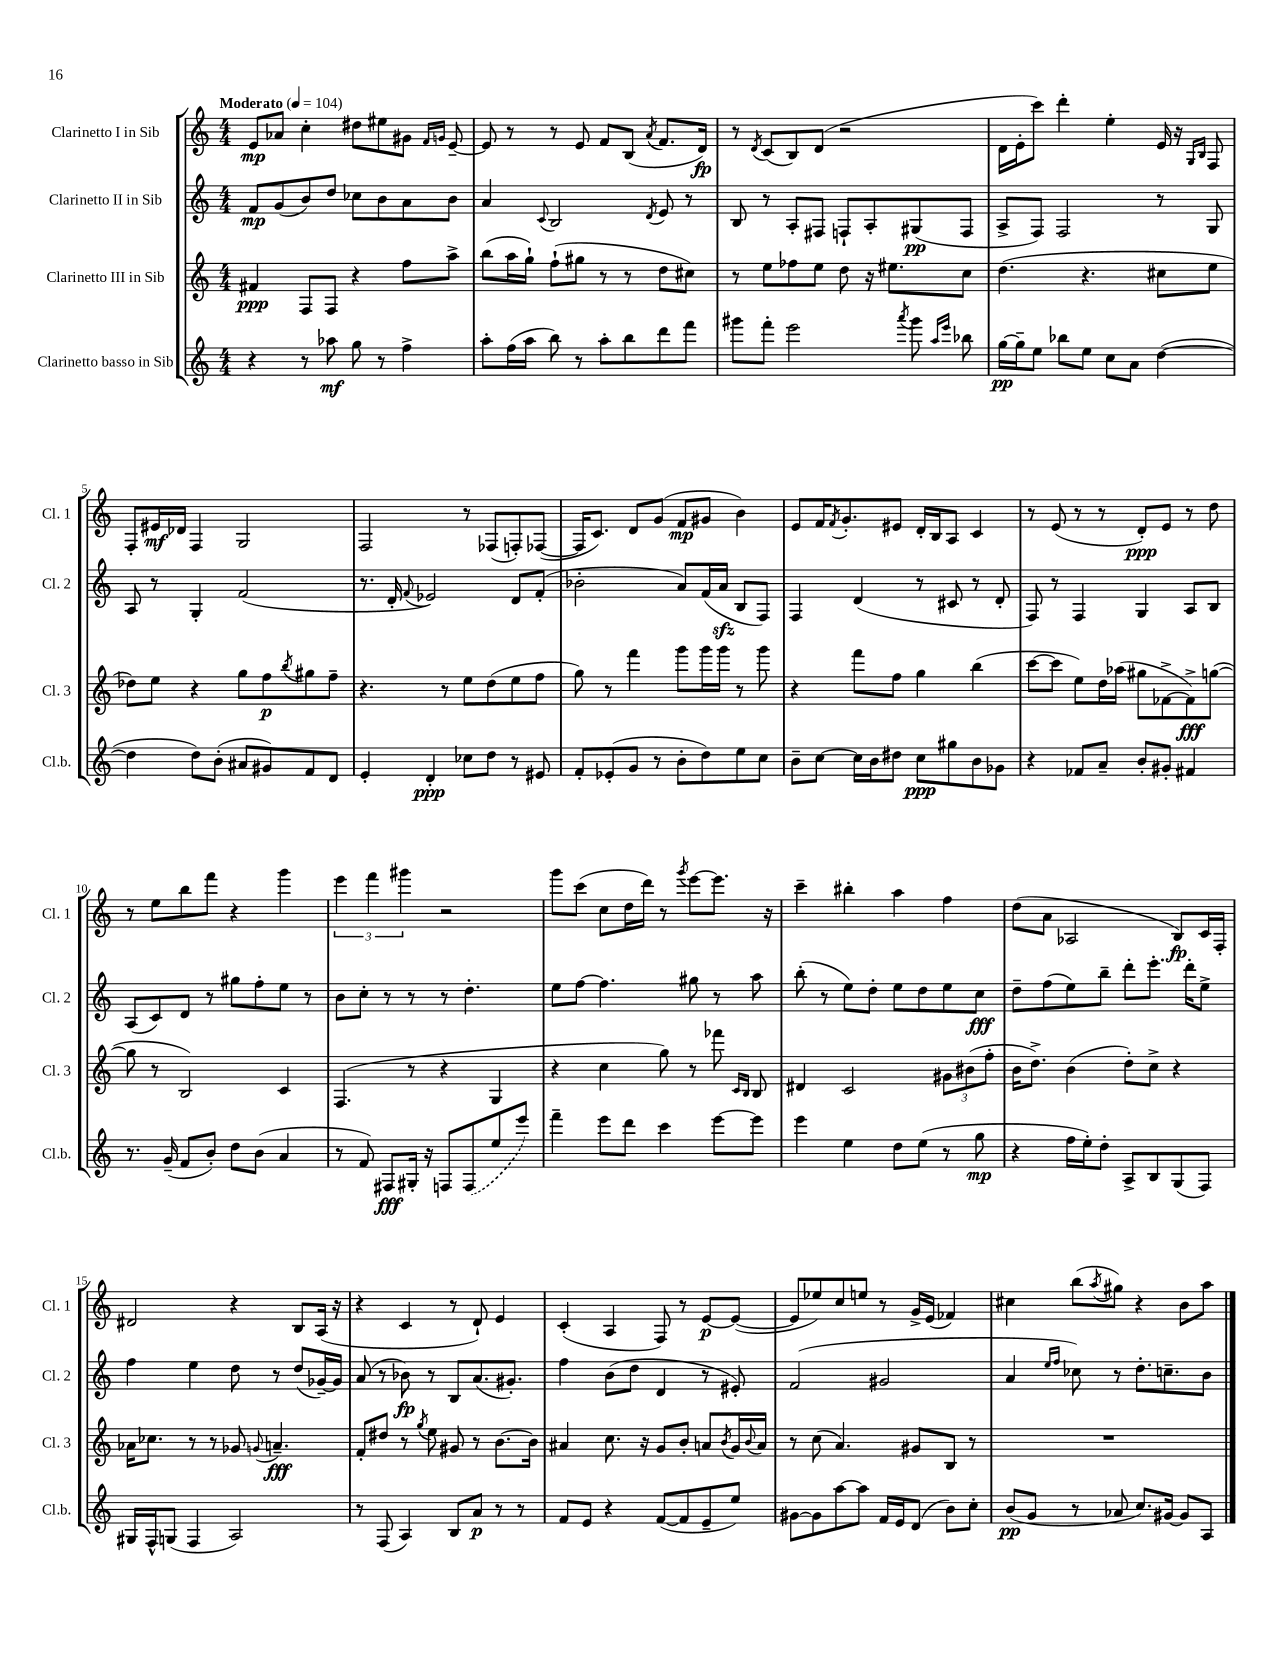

**kern	**kern	**kern	**kern
*staff4	*staff3	*staff2	*staff1
*clefG2	*clefG2	*clefG2	*clefG2
*k[]	*k[]	*k[]	*k[]
*M4/4	*M4/4	*M4/4	*M4/4
*MM104	*MM104	*MM104	*MM104
4r	4f#/	8f/L	8e/L
.	.	(8g/	8a-/J
8r	8F/L	8b/)	4cc'\
8aa-\	8F/J	8dd/J	.
8gg\	4r	8cc-\L	8dd#\L
8r	.	8b\	8ee#\
4ff^\	8ff\L	8a\	8g#\J
.	.	.	16qqf/LL
.	.	.	16qqg/JJ
.	8aa^\J	8b\J	[8e~/
=	=	=	=
8aa'\L	(8bb\L	4a/	8e/]
(16ff\L	16aa\L	.	8r
16aa\JJ	16gg`\JJ)	.	.
.	.	8qqc/	.
8bb\)	(8ff`\L	2B/	8r
8r	8gg#\J	.	8e/
8aa'\L	8r	.	8f/L
8bb\	8r	.	(8B/J
.	.	8qd/	8qa/
8ddd\	8dd\L	8e/	8.f/L
8fff\J	8cc#\J)	8r	.
.	.	.	16d/Jk)
=	=	=	=
8ggg#\L	8r	8B/	8r
.	.	.	8qd/
8fff'\J	8ee\L	8r	(8c/L
2eee\	8ff-\	8A'/L	8B/)
.	8ee\J	8F#/J	(8d/J
.	8dd\	8F`/L	2r
.	16r	8A'/	.
.	8.ee#\L	.	.
8qaaa/	.	.	.
8ggg#\	.	(8G#/	.
16qqaa/LL	.	.	.
16qqeee/JJ	.	.	.
8bb-\	8cc\J	8F/J	.
=	=	=	=
[16gg\LL	(4.dd\	8A^/L	16d\LL
16gg~\]J	.	.	16e'\J
8ee\J	.	8F/J)	8ccc\J)
8bb-\L	.	2F/	4ddd'\
8ee\J	4.r	.	.
8cc\L	.	.	4ee'\
8a\J	.	.	.
([4dd\	8cc#\L	8r	16e/
.	.	.	16r
.	.	.	16qqG/LL
.	.	.	16qqB/JJ
.	8ee\J	8G/	8F/
=	=	=	=
4dd\]	8dd-\L)	8A/	8F'/L
.	8ee\J	8r	16e#/L
.	.	.	16d-/JJ
8dd\L)	4r	4G'/	4F/
(8b'\J	.	.	.
8a#/L	8gg\L	(2f/	2G/
8g#/)	8ff\	.	.
.	8qbb/	.	.
8f/	8gg#\	.	.
8d/J	8ff~\J	.	.
=	=	=	=
4e'/	4.r	8.r	2F/
.	.	16d'/	.
.	.	8qqf/	.
4d'/	.	2e-/)	.
.	8r	.	.
8cc-\L	8ee\L	.	8r
8dd\J	(8dd\	.	(8F-/L
8r	8ee\	8d/L	8F'/)
8e#/	8ff\J	(8f'/J	([8F-/J
=	=	=	=
8f'/L	8gg\)	2b-'\	16F-/]LK
.	.	.	8.c/J)
(8e-'/	8r	.	.
8g/J	4fff\	.	8d/L
8r	.	.	(8g/J
8b'\L	8ggg\L	8a/L)	8f/L
8dd\)	16ggg\L	(16f/L	8g#/J
.	16ggg\JJ	16a/JJ	.
8ee\	8r	8B/L	4b\)
8cc\J	8ggg\	8F/J)	.
=	=	=	=
8b~\L	4r	4F/	8e/L
[8cc\J	.	.	16f/K
.	.	.	8qf/
.	.	.	8.g'/
16cc\]LL	8fff\L	(4d/	.
16b\J	.	.	.
8dd#\J	8ff\J	.	8e#/J
8cc\L	4gg\	8r	16d'/LL
.	.	.	16B/J
8gg#\	.	8c#/	8A/J
8b\	(4bb\	8r	4c/
8g-\J	.	8d'/	.
=	=	=	=
4r	[8ccc\L	8F/)	8r
.	8ccc\]J	8r	(8e/
8f-/L	8ee\L)	4F/	8r
8a~/J	16dd\L	.	8r
.	(16aa-\JJ	.	.
8b'/L	8gg#\L	4G/	8d'/L)
8g#'/J	[8f-^\	.	8e/J
4f#/	8f-^\])	8A/L	8r
.	([8gg\J	8B/J	8dd\
=	=	=	=
8.r	8gg\]	(8A/L	8r
.	8r	8c/)	8ee\L
(16g~/	.	.	.
8f/L	2B/)	8d/J	8bb\
8b'/J)	.	8r	8fff\J
8dd\L	.	8gg#\L	4r
(8b\J	.	8ff'\	.
4a/	4c/	8ee\J	4ggg\
.	.	8r	.
=	=	=	=
8r	(4.F/	8b\L	6eee\
8f/)	.	8cc'\J	.
.	.	.	6fff\
8F#/L	.	8r	.
.	.	.	6ggg#\
16G#'/Jk	8r	8r	.
16r	.	.	.
8F/L	4r	8r	2r
(8F/	.	4.dd'\	.
8ee/	4G/	.	.
8eee/J)	.	.	.
=	=	=	=
4fff~\	4r	8ee\L	8ggg\L
.	.	[8ff\J	(8ccc\J
8eee\L	4cc\	4.ff\]	8cc\L
8ddd\J	.	.	16dd\L
.	.	.	16ddd\JJ)
4ccc\	8gg\)	.	8r
.	.	.	8qggg/
.	8r	8gg#\	[8eee\L
[8eee\L	8fff-\	8r	8.eee\]J
.	16qqc/LL	.	.
.	16qqB/JJ	.	.
8eee\]J	8B/	8aa\	.
.	.	.	16r
=	=	=	=
4eee\	4d#/	(8bb'\	4ccc~\
.	.	8r	.
4ee\	2c/	8ee\L)	4bb#'\
.	.	8dd'\J	.
8dd\L	.	8ee\L	4aa\
(8ee\J	.	8dd\	.
8r	12g#\L	8ee\	4ff\
.	(12b#\	.	.
8gg\	.	8cc\J	.
.	12ff'\J	.	.
=	=	=	=
4r	16b\LK	8dd~\L	(8dd\L
.	8.dd^\J)	.	.
.	.	(8ff\	8a\J
16ff\LL	(4b\	8ee\)	2A-/
16ee'\J)	.	.	.
8dd'\J	.	8bb~\J	.
8A^/L	8dd'\L)	8ddd'\L	.
8B/	8cc^\J	8.eee'\J	.
(8G/	4r	.	8B/L)
.	.	16ddd'\LK	.
8F/J)	.	8ee^\J	16c/L
.	.	.	16F'/JJ
=	=	=	=
16G#/LL	16a-\LK	4ff\	2d#/
16F^^/J	8.cc-\J	.	.
(8G/J	.	.	.
4F/	8r	4ee\	.
.	8r	.	.
2A/)	8g-/	8dd\	4r
.	8qqg/	.	.
.	4.a~/	8r	.
.	.	(8dd/L	8B/L
.	.	[16g-~/L)	(16A/Jk
.	.	16g-/]JJ	16r
=	=	=	=
8r	8f'/L	(8a/	4r
(8F/	8dd#/J	8r	.
4A/)	8r	8b-\)	4c/
.	8qgg/	.	.
.	8ee\	8r	.
8B/L	8g#/	8B/L	8r
8a/J	8r	(8.a/	8d`/)
8r	[8.b\L	.	4e/
.	.	8.g#'/J)	.
8r	.	.	.
.	16b\]Jk	.	.
=	=	=	=
8f/L	4a#/	4ff\	(4c'/
8e/J	.	.	.
4r	8.cc\	(8b\L	4A/
.	.	8dd\J	.
.	16r	.	.
([8f/L	8g/L	4d/	8F/)
8f/]	8b'/J	.	8r
8e~/	8a/L	8r	[8e/L
.	8qb/	.	.
8ee/J)	16g/L	8e#'/)	(8e/_J
.	8qqb/	.	.
.	16a/JJ	.	.
=	=	=	=
[8g#\L	8r	(2f/	8e/]L
8g#\]	(8cc\	.	8ee-/)
[8aa\	4.a/)	.	8cc/
8aa\]J	.	.	8ee/J
16f/LL	.	2g#/	8r
16e/J	.	.	.
(8d/J	8g#/L	.	16g^/LL
.	.	.	(16e/JJ
8b\L)	8B/J	.	4f-/)
8cc'\J	8r	.	.
=	=	=	=
(8b/L	1r	4a/	4cc#\
8g/J	.	.	.
.	.	16qqee/LL	.
.	.	16qqff/JJ	.
8r	.	8cc-\)	(8bb\L
.	.	.	8qaa/
8a-/	.	8r	8gg#\J)
8.cc/L)	.	8.dd'\L	4r
[16g#/Jk	.	8.cc~\	.
8g#/]L	.	.	8b\L
8A/J	.	8b\J	8aa\J
==	==	==	==
*-	*-	*-	*-
